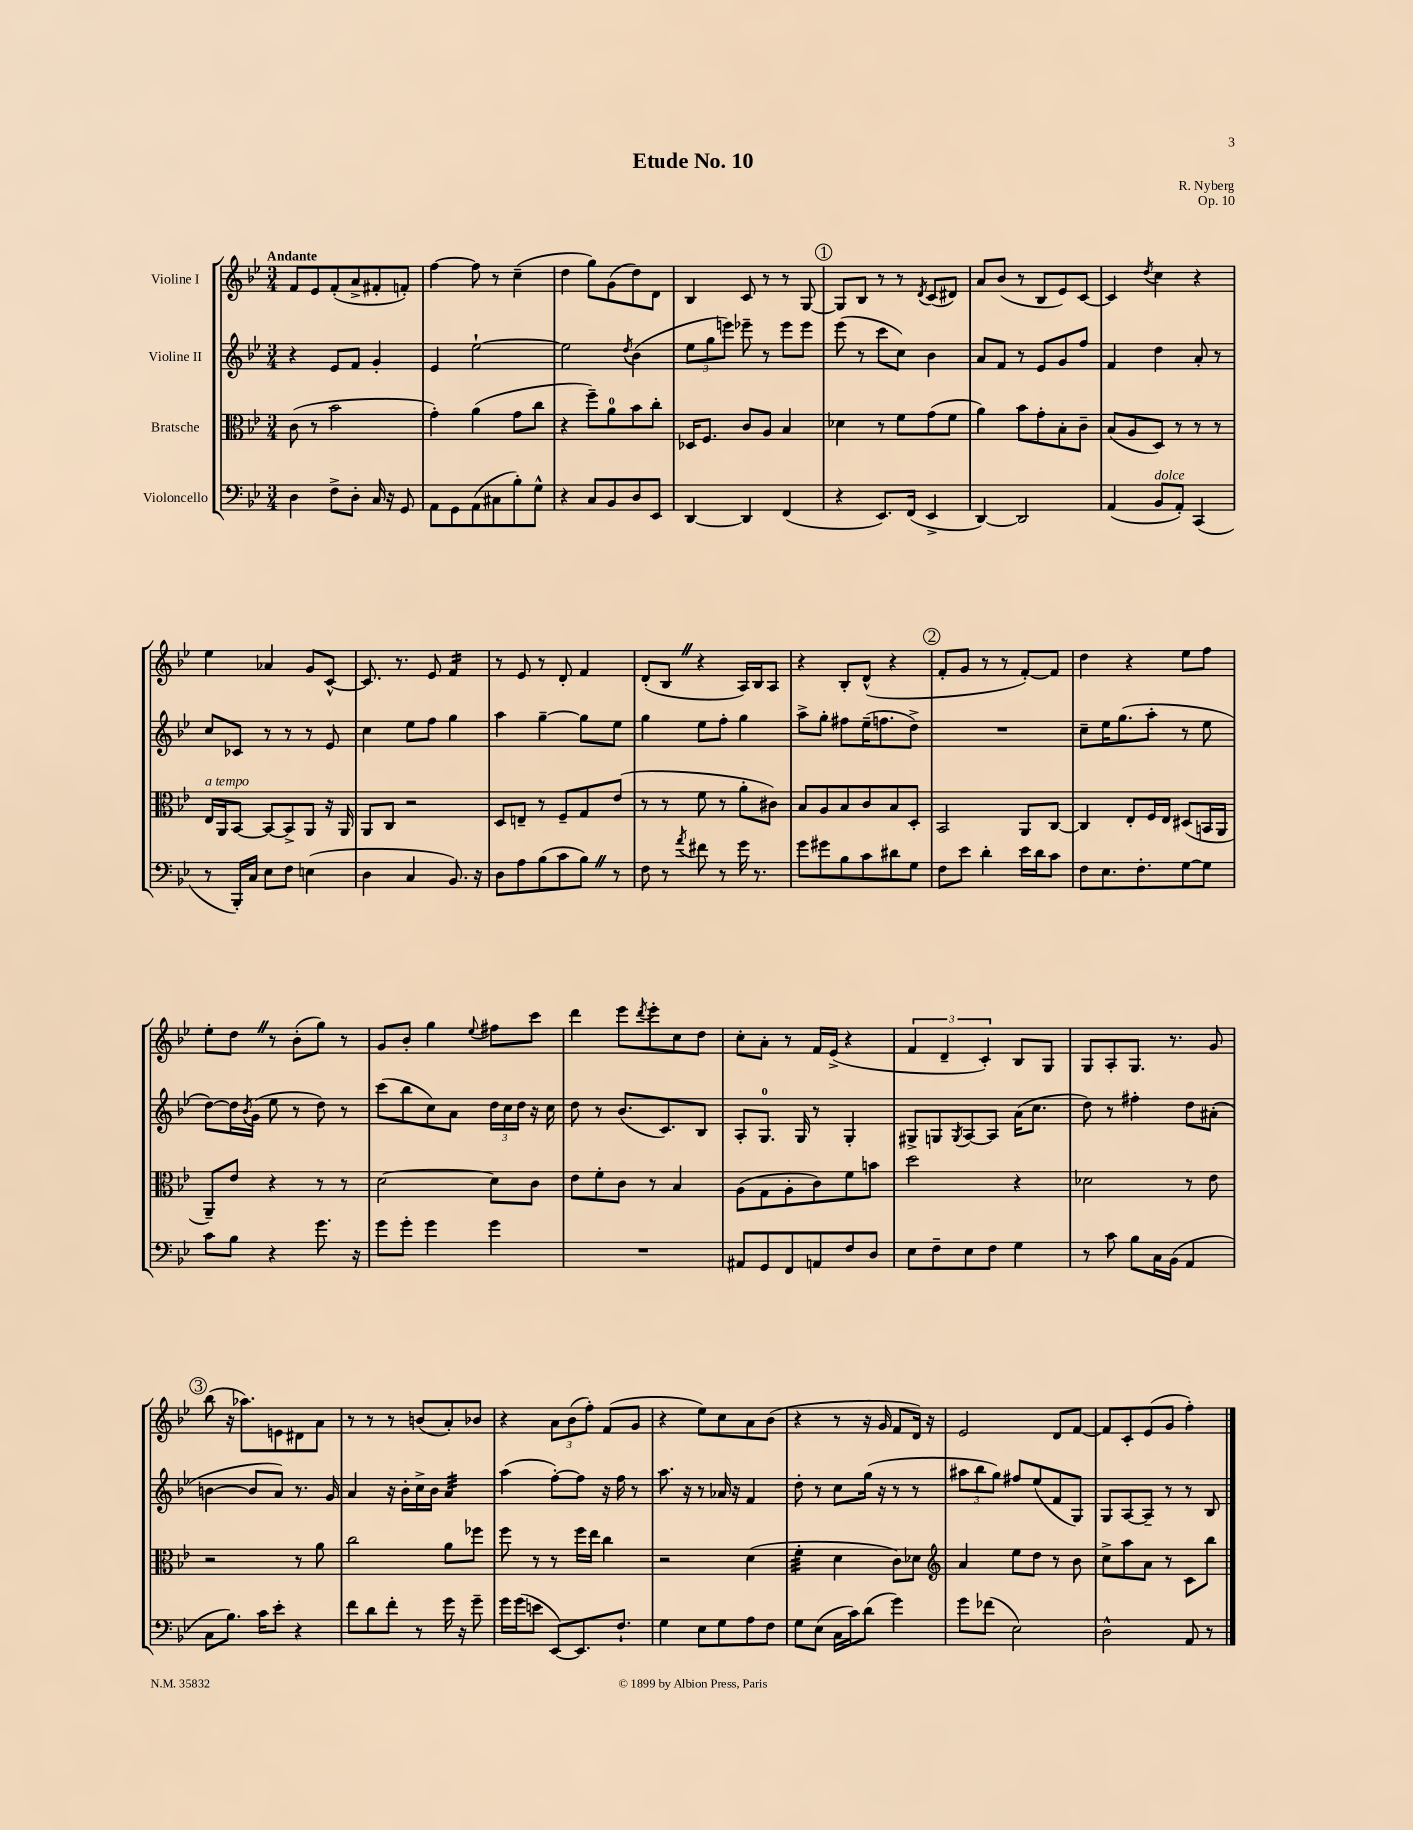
\header { title = "Etude No. 10" composer = "R. Nyberg" opus = "Op. 10" }
<<
\new StaffGroup <<
\new Staff = "s0" \with { instrumentName = "Violine I" } {
    \clef treble \key bes \major \numericTimeSignature \time 3/4 \tempo "Andante"
    f'8 ees'8 f'8-.( a'8-> fis'8-. f'8-.) |
    f''4~ f''8 r8 c''4--( |
    d''4 g''8) g'8( d''8) d'8 |
    bes4 c'8 r8 r8 g8~ |
    \mark \markup { \circle "1" } g8 bes8 r8 r8 \acciaccatura { d'8 } c'8( dis'8) |
    a'8 bes'8( r8 bes8 ees'8) c'8~ |
    c'4 \acciaccatura { d''8 } c''4 r4 |
    ees''4 aes'4 g'8 c'8~-^ |
    c'8. r8. ees'8 f'4:16 |
    r8 ees'8 r8 d'8-. f'4 |
    d'8-.( bes8 \once \override BreathingSign.text = \markup { \musicglyph "scripts.caesura.straight" } \breathe r4 a16) bes16 a8 |
    r4 bes8-. d'8-^( r4 |
    \mark \markup { \circle "2" } f'8-. g'8 r8 r8 f'8~-.) f'8 |
    d''4 r4 ees''8 f''8 |
    ees''8-. d''8 \once \override BreathingSign.text = \markup { \musicglyph "scripts.caesura.straight" } \breathe r8 bes'8-.( g''8) r8 |
    g'8 bes'8-. g''4 \appoggiatura { ees''8 } fis''8 c'''8 |
    d'''4 ees'''8 \acciaccatura { d'''8 } ees'''8-. c''8 d''8 |
    c''8-. a'8-. r8 f'16 ees'16->( r4 |
    \tuplet 3/2 { f'4 d'4-- c'4-.) } bes8 g8 |
    g8 a8-. g8. r8. g'8 |
    \mark \markup { \circle "3" } bes''8( r16 aes''8.) e'8 dis'8 a'8 |
    r8 r8 r8 b'8( a'8-.) bes'8 |
    r4 \tuplet 3/2 { a'8 bes'8( f''8-.) } f'8( g'8 |
    r4 ees''8) c''8 a'8 bes'8( |
    r4 r8 r16 g'16 f'8 d'16) r16 |
    ees'2 d'8 f'8~ |
    f'8 c'8-. ees'8( g'8 f''4-.) \bar "|." |
}
\new Staff = "s1" \with { instrumentName = "Violine II" } {
    \clef treble \key bes \major \numericTimeSignature \time 3/4
    r4 ees'8 f'8 g'4-. |
    ees'4 ees''2~-! |
    ees''2 \acciaccatura { d''8 } bes'4( |
    \tuplet 3/2 { ees''8 g''8 e'''8) } ees'''8-- r8 ees'''8 ees'''8 |
    \mark \markup { \circle "1" } ees'''8( r8 c'''8 c''8) bes'4 |
    a'8 f'8 r8 ees'8 g'8 f''8 |
    f'4 d''4 a'8-. r8 |
    c''8 ces'8 r8 r8 r8 ees'8 |
    c''4 ees''8 f''8 g''4 |
    a''4 g''4~-- g''8 ees''8 |
    g''4 ees''8 f''8-. g''4 |
    a''8-> g''8-. fis''8 ees''16--( f''8. d''8->) |
    \mark \markup { \circle "2" } R2. |
    c''8-- ees''16 g''8.( a''8-. r8 ees''8 |
    d''8~) d''16 \acciaccatura { bes'8 } g'16( ees''8 r8 d''8) r8 |
    c'''8( bes''8 c''8) a'8 \tuplet 3/2 { d''16 c''16 d''16 } r16 c''16 |
    d''8 r8 bes'8.( c'8.) bes8 |
    a8-. g8.-0 g16 r8 g4-. |
    gis8-> g8 \acciaccatura { g8 } a8~ a8 a'16( c''8. |
    d''8) r8 fis''4-. d''8 ais'8-.( |
    \mark \markup { \circle "3" } b'4~ b'8 a'8) r8. g'16 |
    a'4 r16 bes'16-. c''16-> bes'16 a'4:32 |
    a''4( f''8~-.) f''8 r16 f''16 r8 |
    a''8. r16 r8 aes'16 r16 f'4 |
    d''8-. r8 c''8 g''16( r16 r8 r8 |
    \tuplet 3/2 { ais''8 bes''8 g''8) } fis''8 ees''8( f'8 g8) |
    g8 a8~ a8-- r8 r8 bes8 \bar "|." |
}
\new Staff = "s2" \with { instrumentName = "Bratsche" } {
    \clef alto \key bes \major \numericTimeSignature \time 3/4
    c'8( r8 bes'2 |
    g'4-.) a'4( g'8 c''8 |
    r4 f''8--) a'8-0 bes'8 c''8-. |
    des16 f8. c'8 a8 bes4 |
    \mark \markup { \circle "1" } des'4 r8 f'8 g'8( f'8 |
    a'4) bes'8 g'8-. bes8-. c'8-- |
    bes8( a8 d8) r8 r8 r8 |
    ees16^\markup { \italic "a tempo" } a,16 bes,8~ bes,8~ bes,8-> a,8 r16 a,16 |
    a,8 c8 r2 |
    d8 e8-- r8 f8-- g8 ees'8( |
    r8 r8 f'8 r8 a'8-. cis'8) |
    bes8 a8 bes8 c'8 bes8 d8-. |
    \mark \markup { \circle "2" } bes,2 a,8 c8~ |
    c4 ees8-. f16 ees16 dis8( b,16 a,16 |
    a,8--) ees'8 r4 r8 r8 |
    d'2~ d'8 c'8 |
    ees'8 f'8-. c'8 r8 bes4 |
    a8( g8 a8-. c'8) f'8 b'8 |
    d''2 r4 |
    des'2 r8 ees'8 |
    \mark \markup { \circle "3" } r2 r8 a'8 |
    c''2 a'8 fes''8 |
    f''8 r8 r8 f''16 ees''16 c''4 |
    r2 d'4( |
    f'4:32-. d'4 c'8) des'8 |
    \clef treble a'4 ees''8 d''8 r8 bes'8 |
    c''8-> a''8 a'8 r8 c'8 bes''8 \bar "|." |
}
\new Staff = "s3" \with { instrumentName = "Violoncello" } {
    \clef bass \key bes \major \numericTimeSignature \time 3/4
    d4 f8-> d8-. c16 r16 g,8 |
    a,8 g,8 a,8( cis8 bes8-.) g8-^ |
    r4 c8 bes,8 d8 ees,8 |
    d,4~ d,4 f,4( |
    \mark \markup { \circle "1" } r4 ees,8.) f,16( ees,4-> |
    d,4~) d,2 |
    a,4( bes,8^\markup { \italic "dolce" } a,8-.) c,4( |
    r8 bes,,16-.) c16 ees8 f8 e4( |
    d4 c4 bes,8.) r16 |
    d8 a8 bes8( c'8 bes8) \once \override BreathingSign.text = \markup { \musicglyph "scripts.caesura.straight" } \breathe r8 |
    f8 r8 \acciaccatura { a'8 } fis'8 r8 g'16 r8. |
    g'8 gis'8 bes8 c'8 dis'8 g8 |
    \mark \markup { \circle "2" } f8 ees'8 d'4-. ees'16 d'16 c'8 |
    f8 ees8. f8.-. g8~ g8 |
    c'8 bes8 r4 g'8. r16 |
    g'8 g'8-. g'4 g'4 |
    R2. |
    ais,8 g,8 f,8 a,8 f8 d8 |
    ees8 f8-- ees8 f8 g4 |
    r8 c'8 bes8 c16 bes,16( a,4 |
    \mark \markup { \circle "3" } c8 bes8.) c'16 ees'8-. r4 |
    f'8 d'8 f'8-. r8 g'16 r16 g'8-- |
    g'16 g'16( e'8 ees,8~) ees,8. f8.-! |
    g4 ees8 g8 a8 f8 |
    g8 ees8( c16 c'16) d'8( g'4) |
    g'8 fes'8( ees2) |
    d2-^ a,8 r8 \bar "|." |
}
>>
>>
\layout { \context { \Score \remove "Bar_number_engraver" } }
